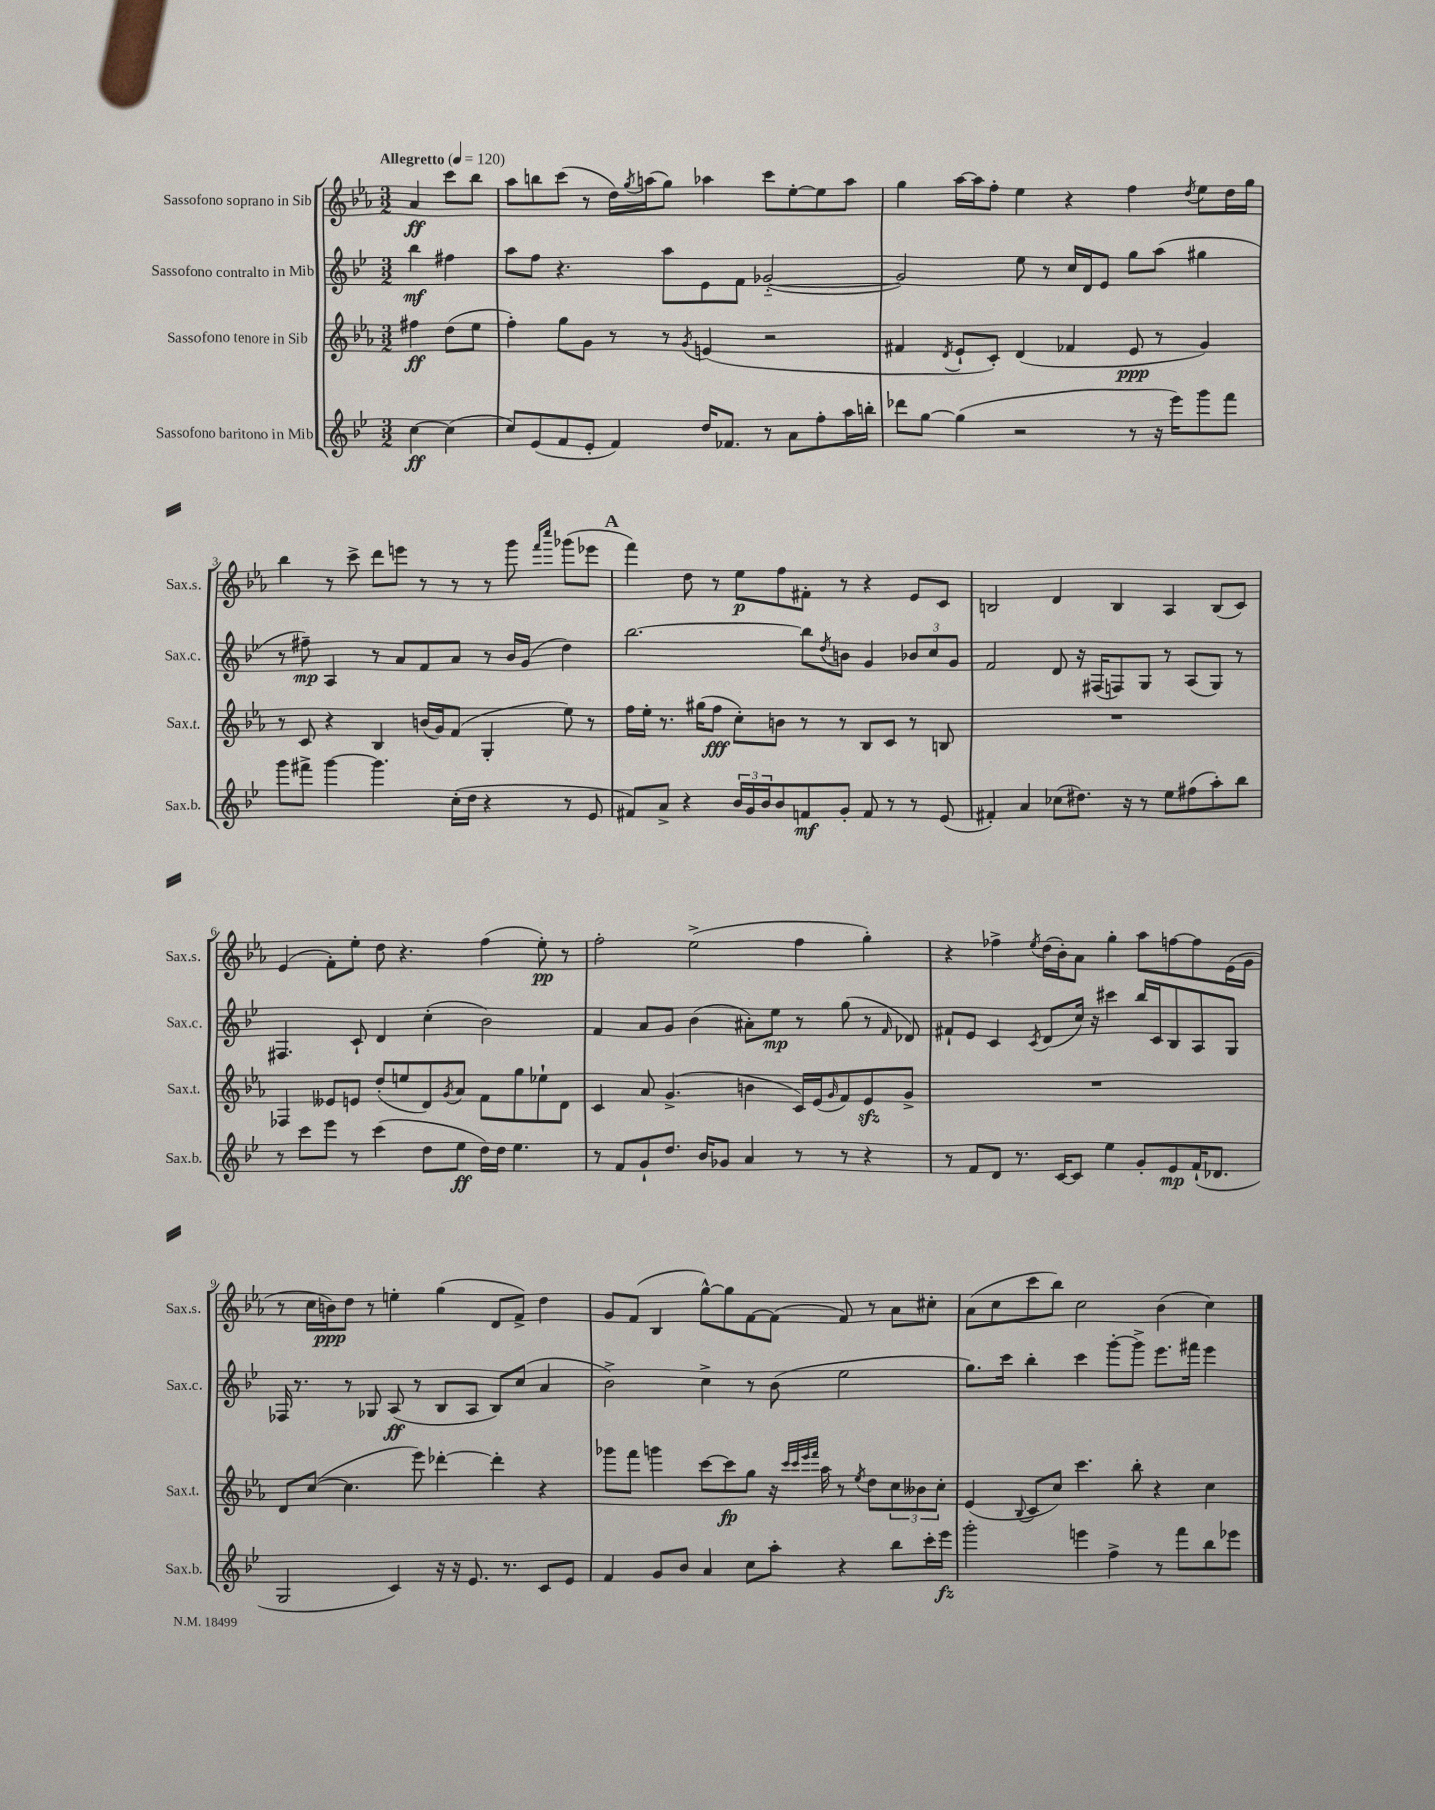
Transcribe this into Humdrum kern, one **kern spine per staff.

**kern	**dynam	**kern	**dynam	**kern	**dynam	**kern	**dynam
*part4	*part4	*part3	*part3	*part2	*part2	*part1	*part1
*staff4	*staff4	*staff3	*staff3	*staff2	*staff2	*staff1	*staff1
*I"Sassofono baritono in Mib	*	*I"Sassofono tenore in Sib	*	*I"Sassofono contralto in Mib	*	*I"Sassofono soprano in Sib	*
*I'Sax.b.	*	*I'Sax.t.	*	*I'Sax.c.	*	*I'Sax.s.	*
*clefG2	*	*clefG2	*	*clefG2	*	*clefG2	*
*k[b-e-]	*	*k[b-e-a-]	*	*k[b-e-]	*	*k[b-e-a-]	*
*M3/2	*	*M3/2	*	*M3/2	*	*M3/2	*
*MM120	*	*MM120	*	*MM120	*	*MM120	*
=	=	=	=	=	=	=	=
!	!	!	!	!	!	!LO:TX:a:B:t=Allegretto	!
[4cc\	ff	4ff#X\	ff	4bb-\	mf	4a-/	ff
(4cc\]	.	(8dd\L	.	4ff#X\	.	8ccc\L	.
.	.	8ee-\J	.	.	.	8bb-\J	.
=1	=1	=1	=1	=1	=1	=1	=1
8cc/L)	.	4ff'\)	.	8aa\L	.	8aa-\L	.
(8e-/	.	.	.	8ff\J	.	8bbn\	.
8f/	.	8gg\L	.	4.r	.	(8ccc\J	.
8e-'/J	.	8g\J	.	.	.	8r	.
4f/)	.	8r	.	.	.	16dd\LL)	.
.	.	.	.	.	.	8qgg/	.
.	.	.	.	.	.	(16aan\J	.
.	.	8r	.	8aa\L	.	8gg\J)	.
.	.	8qg/	.	.	.	.	.
16dd/KL	.	(4en/	.	8e-\	.	4aa-X\	.
8.f-X/J	.	.	.	.	.	.	.
.	.	.	.	8f\J	.	.	.
8r	.	2r	.	([2g-X/	.	8ccc\L	.
8a\L	.	.	.	.	.	[8ee-'\	.
8ff'\	.	.	.	.	.	8ee-\]	.
16aa\L	.	.	.	.	.	8aa-\J	.
16bbn'\JJ	.	.	.	.	.	.	.
=2	=2	=2	=2	=2	=2	=2	=2
8ddd-X\L	.	4f#X/	.	2g-/])	.	4gg\	.
[8gg\J	.	.	.	.	.	.	.
.	.	8qd/	.	.	.	.	.
(4gg\]	.	8e-`/L	.	.	.	[16aa-\LL	.
.	.	.	.	.	.	16aa-\J]	.
.	.	8c'/J)	.	.	.	8ff'\J	.
2r	.	(4d/	.	8ee-\	.	4ee-\	.
.	.	.	.	8r	.	.	.
.	.	4f-X/	.	16cc/LL	.	4r	.
.	.	.	.	16d/J	.	.	.
.	.	.	.	8e-/J	.	.	.
8r	.	8e-/	ppp	8gg\L	.	4ff\	.
16r	.	8r	.	(8aa\J	.	.	.
16eee-\KL)	.	.	.	.	.	.	.
.	.	.	.	.	.	8qdd/	.
8ggg\	.	4g/)	.	4gg#X\	.	8ee-\L	.
8fff\J	.	.	.	.	.	16dd\L	.
.	.	.	.	.	.	16gg\JJ	.
!!LO:LB:g=z
=3	=3	=3	=3	=3	=3	=3	=3
8ggg\L	.	8r	.	8r	.	4bb-\	.
8fff#X^\J	.	8c/	.	8ff#X~\)	mp	.	.
[4ggg\	.	4r	.	4A/	.	8r	.
.	.	.	.	.	.	8ccc^\	.
4.ggg\]	.	4B-/	.	8r	.	8ddd\L	.
.	.	.	.	8a/L	.	8eeen\J	.
.	.	(16bn/LL	.	8f/	.	8r	.
.	.	16g/J)	.	.	.	.	.
(16cc'\LL	.	(8f/J	.	8a/J	.	8r	.
16dd\JJ	.	.	.	.	.	.	.
4r	.	4G'/	.	8r	.	8r	.
.	.	.	.	16b-/LL	.	8ggg\	.
.	.	.	.	(16g/JJ	.	.	.
.	.	.	.	.	.	16qqfff/LL	.
.	.	.	.	.	.	16qqcccc/JJ	.
8r	.	8ee-\)	.	4dd\)	.	(8ggg-X\L	.
8e-/	.	8r	.	.	.	8eee-X\J	.
!!LO:REH:place=s1:t=A
=4	=4	=4	=4	=4	=4	=4	=4
8f#X/L)	.	16ff\LL	.	[2.bb-\	.	4fff\)	.
.	.	16ee-'\JJ	.	.	.	.	.
8a^/J	.	8.r	.	.	.	.	.
4r	.	.	.	.	.	8dd\	.
.	.	(16gg#X\KL	.	.	.	.	.
.	.	8ff\J	fff	.	.	8r	.
24b-/LL	.	8cc'\L)	.	.	.	8ee-\L	p
24g/	.	.	.	.	.	.	.
24b-/J	.	.	.	.	.	.	.
8b-/	.	8bn\J	.	.	.	8ff\	.
8fn/	mf	8r	.	8bb-\L]	.	8f#X'\J	.
.	.	.	.	8qdd/	.	.	.
8g'/J	.	8r	.	8bn\J	.	8r	.
8f/	.	8B-/L	.	4g/	.	4r	.
8r	.	8c/J	.	.	.	.	.
8r	.	8r	.	12b-X/L	.	8e-/L	.
.	.	.	.	12cc/	.	.	.
(8e-/	.	8Bn/	.	.	.	8c/J	.
.	.	.	.	12g/J	.	.	.
=5	=5	=5	=5	=5	=5	=5	=5
4f#X'/)	.	1.r	.	2f/	.	2Bn/	.
4a/	.	.	.	.	.	.	.
(8cc-X\L	.	.	.	8d/	.	4d/	.
8.dd#X\J)	.	.	.	16r	.	.	.
.	.	.	.	(16F#X/KL	.	.	.
.	.	.	.	8Fn/)	.	4B/	.
16r	.	.	.	.	.	.	.
8r	.	.	.	8G/J	.	.	.
8ee-\L	.	.	.	8r	.	4A-/	.
(8ff#X\	.	.	.	(8A/L	.	.	.
8aa'\)	.	.	.	8G/J)	.	(8B/L	.
8bb-\J	.	.	.	8r	.	8c/J)	.
!!LO:LB:g=z
=6	=6	=6	=6	=6	=6	=6	=6
8r	.	4F-X/	.	4.F#X/	.	(4e-/	.
8ccc\L	.	.	.	.	.	.	.
8eee-\J	.	8e--X/L	.	.	.	8f'\L)	.
8r	.	8en/J	.	8c`/	.	8ee-'\J	.
(4ccc\	.	(8dd'/L	.	4d/	.	8dd\	.
.	.	8een/	.	.	.	4.r	.
8dd\L	.	8d/)	.	(4cc'\	.	.	.
.	.	8qg/	.	.	.	.	.
8ee-\J	ff	8a-/J	.	.	.	.	.
16dd\LL)	.	8f\L	.	2b-\)	.	(4ff\	.
16dd\JJ	.	.	.	.	.	.	.
4.ee-\	.	8gg\	.	.	.	.	.
.	.	8ee-X`\	.	.	.	8ee-'\)	pp
.	.	8d\J	.	.	.	8r	.
=7	=7	=7	=7	=7	=7	=7	=7
8r	.	4c/	.	4f/	.	2ff'\	.
8f/L	.	.	.	.	.	.	.
8g`/	.	8a-/	.	8a/L	.	.	.
8.dd/J	.	(4.g^/	.	8g/J	.	.	.
.	.	.	.	(4b-\	.	(2ee-^\	.
16b-/KL	.	.	.	.	.	.	.
8g-X/J	.	.	.	.	.	.	.
4a/	.	4bn\	.	8a#X'\L)	.	.	.
.	.	.	.	8ee-\J	mp	.	.
8r	.	16c/LL)	.	8r	.	4ff\	.
.	.	(16e-/J	.	.	.	.	.
.	.	16qqg/	.	.	.	.	.
8r	.	8f/)	.	(8gg\	.	.	.
4r	.	8e-zz/	.	8r	.	4gg'\)	.
.	.	.	.	16qqf/	.	.	.
.	.	8g^/J	.	8d-X/)	.	.	.
=8	=8	=8	=8	=8	=8	=8	=8
8r	.	1.r	.	8f#X`/L	.	4r	.
8f/L	.	.	.	8e-/J	.	.	.
8d/J	.	.	.	4c/	.	4ff-X^\	.
8.r	.	.	.	.	.	.	.
.	.	.	.	8qc/	.	8qee-/	.
.	.	.	.	(8d/L	.	(16dd\LL	.
[16c/KL	.	.	.	.	.	16b-'\J)	.
8c/J]	.	.	.	16cc/Jk)	.	8a-\J	.
.	.	.	.	16r	.	.	.
4ee-\	.	.	.	4ccc#X\	.	4gg'\	.
8g'/L	.	.	.	16bb-/LL	.	8aa-\L	.
.	.	.	.	16c/J	.	.	.
8e-/	mp	.	.	8B-/	.	[8ffn\	.
(16f`/K	.	.	.	8A/	.	8ff\]	.
8.d-X/J	.	.	.	.	.	.	.
.	.	.	.	8G/J	.	(16e-\L	.
.	.	.	.	.	.	16g\JJ	.
!!LO:LB:g=z
=9	=9	=9	=9	=9	=9	=9	=9
2G/	.	8d/L	.	16F-X/	.	8r	.
.	.	.	.	8.r	.	.	.
.	.	([8cc/J	.	.	.	16cc\LL	.
.	.	.	.	.	.	16bn\J)	ppp
.	.	4.cc\]	.	8r	.	8dd\J	.
.	.	.	.	8G-X/	.	8r	.
4c/)	.	.	.	(8A/	ff	4een'\	.
.	.	8eee-\)	.	8r	.	.	.
16r	.	[4ddd-X'\	.	8B-/L	.	(4gg\	.
16r	.	.	.	.	.	.	.
8.e-/	.	.	.	8A/J	.	.	.
.	.	4ddd-'\]	.	8B-/L)	.	8d/L	.
8.r	.	.	.	.	.	.	.
.	.	.	.	(8cc/J	.	8f^/J)	.
8c/L	.	4r	.	4a/	.	4dd\	.
8e-/J	.	.	.	.	.	.	.
=10	=10	=10	=10	=10	=10	=10	=10
4f/	.	8ggg-X\L	.	2b-^\)	.	8g/L	.
.	.	8fff\J	.	.	.	(8f/J	.
8g/L	.	4gggn\	.	.	.	4B-/	.
8b-/J	.	.	.	.	.	.	.
4a/	.	[8ccc\L	.	4cc^\	.	[8gg^^\L)	.
.	.	8ccc\]	fp	.	.	8gg\]	.
8cc\L	.	8gg\J	.	8r	.	[8f\	.
8aa'\J	.	16r	.	(8b-\	.	(8f\J]	.
.	.	32qqccc/LLL	.	.	.	.	.
.	.	32qqccc/	.	.	.	.	.
.	.	32qqeee-/	.	.	.	.	.
.	.	32qqfff/JJJ	.	.	.	.	.
.	.	16aa-\	.	.	.	.	.
4r	.	8r	.	2ee-\	.	8f/)	.
.	.	8qee-/	.	.	.	.	.
.	.	8dd\L	.	.	.	8r	.
8bb-\L	.	12cc\	.	.	.	8a-\L	.
.	.	12b--X\	.	.	.	.	.
16ccc'\L	.	.	.	.	.	8cc#X'\J	.
.	.	12cc'\J	.	.	.	.	.
16eee-\JJ	fz	.	.	.	.	.	.
=11	=11	=11	=11	=11	=11	=11	=11
2ggg'\	.	(4e-/	.	8.gg\L)	.	(8a-\L	.
.	.	.	.	.	.	8cc\	.
.	.	.	.	16ccc\Jk	.	.	.
.	.	8qqB-/	.	.	.	.	.
.	.	8c/L	.	4bb-'\	.	8ccc\	.
.	.	8cc/J)	.	.	.	8bb-\J)	.
4eeen\	.	4.ccc\	.	4ccc\	.	2cc\	.
4ff^\	.	.	.	[8ggg'\L	.	.	.
.	.	8bb-'\	.	8ggg^\J]	.	.	.
8r	.	4r	.	8.eee-\L	.	(4b-\	.
8fff\L	.	.	.	.	.	.	.
.	.	.	.	16fff#X\Jk	.	.	.
8bb-\	.	4cc\	.	4eee-\	.	4cc\)	.
8eee-X\J	.	.	.	.	.	.	.
==	==	==	==	==	==	==	==
*-	*-	*-	*-	*-	*-	*-	*-
